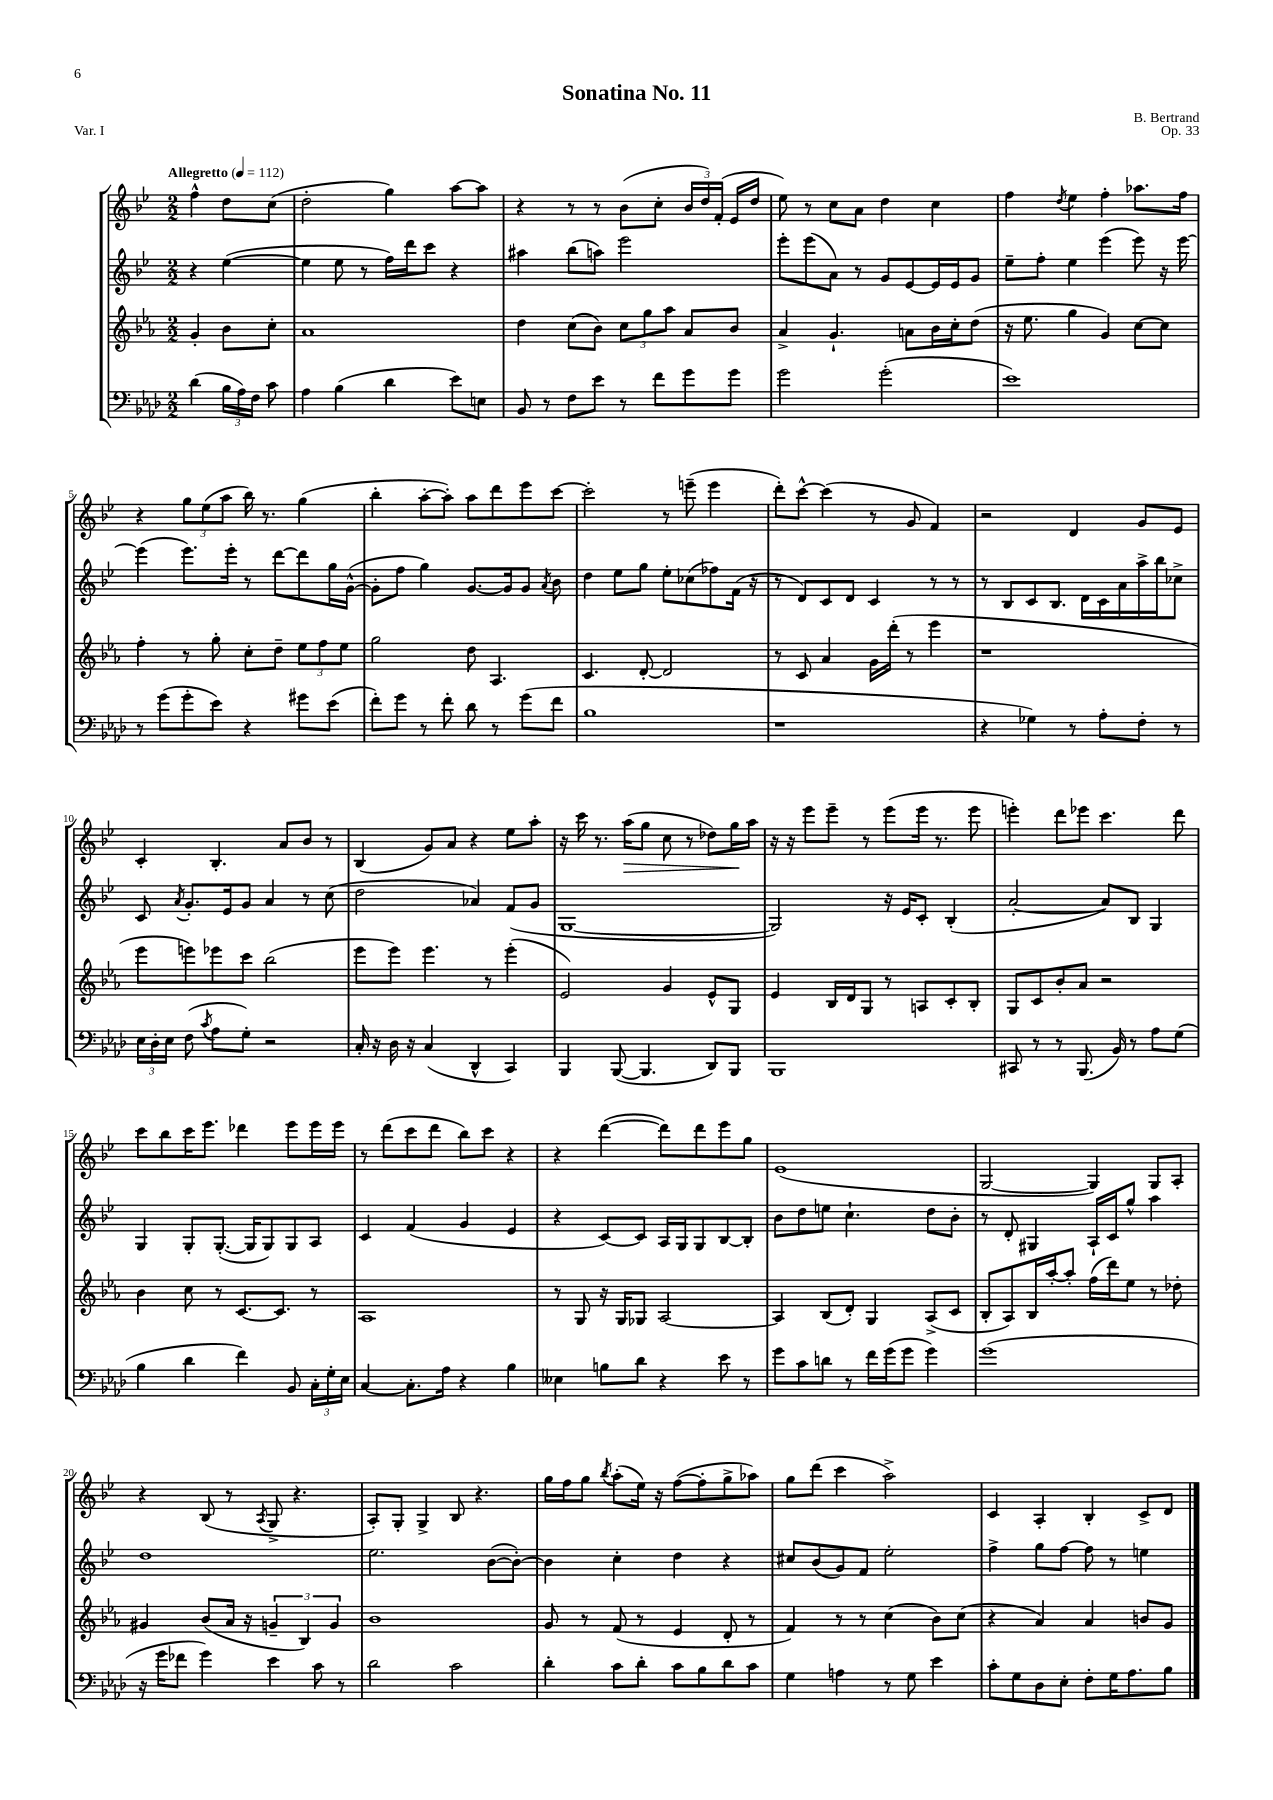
\header { title = "Sonatina No. 11" composer = "B. Bertrand" opus = "Op. 33" piece = "Var. I" }
<<
\new StaffGroup <<
\new Staff = "s0" {
    \clef treble \key bes \major \numericTimeSignature \time 2/2 \partial 2 \tempo "Allegretto" 4 = 112
    \autoBeamOff f''4-^ d''8[ c''8]( |
    d''2-. g''4) a''8[~ a''8] |
    r4 r8 r8 bes'8[( c''8]-. \tuplet 3/2 { bes'16[ d''16) f'16]-.( } ees'16[ d''16] |
    ees''8) r8 c''8[ a'8] d''4 c''4 |
    f''4 \acciaccatura { d''8 } ees''4 f''4-. aes''8.[ f''16] |
    r4 \tuplet 3/2 { g''8[ ees''8( a''8] } bes''16) r8. g''4( |
    bes''4-. a''8[~-. a''8]-.) a''8[ d'''8 ees'''8 c'''8]~ |
    c'''2-. r8 e'''8--( e'''4 |
    d'''8[-.) c'''8]~-^ c'''4( r8 g'8 f'4) |
    r2 d'4 g'8[ ees'8] |
    c'4-. bes4.-. a'8[ bes'8] r8 |
    bes4( g'8[) a'8] r4 ees''8[ a''8]-. |
    r16 c'''16 r8. a''16[\>( g''8] c''8 r8 des''8[) g''16\! a''16] |
    r16 r16 ees'''8[ ees'''8]-- r8 ees'''8[( ees'''16] r8. ees'''8 |
    e'''4-.) d'''8[ ees'''8] c'''4. d'''8 |
    c'''8[ bes''8 c'''16 ees'''8.] des'''4 ees'''8[ ees'''16 ees'''16] |
    r8 d'''8[( c'''8 d'''8] bes''8[) c'''8] r4 |
    r4 d'''4~( d'''8[) d'''8 ees'''8 g''8] |
    ees'1( |
    g2~ g4) g8[ a8]-. |
    r4 bes8( r8 \acciaccatura { a8 } g8-> r4. |
    a8[-.) g8]-. g4-> bes8 r4. |
    g''16[ f''16 g''8] \acciaccatura { bes''8 } a''8[-.( ees''16]) r16 f''8[~( f''8-. g''8-> aes''8]) |
    g''8[ d'''8]( c'''4 a''2->) |
    c'4 a4-. bes4-. c'8[-> d'8] \bar "|." |
}
\new Staff = "s1" {
    \clef treble \key bes \major \numericTimeSignature \time 2/2 \partial 2
    \autoBeamOff r4 ees''4~( |
    ees''4 ees''8 r8 f''16[) d'''16 c'''8] r4 |
    ais''4 bes''8[( a''8]) ees'''2 |
    ees'''8[-. ees'''8( a'8]) r8 g'8[ ees'8~ ees'16 ees'16 g'8] |
    ees''8[-- f''8]-. ees''4 ees'''4( ees'''8) r16 ees'''16~ |
    ees'''4( ees'''8.[) ees'''16]-. r8 d'''8[~ d'''8 g''16 g'16]~-^( |
    g'8[-. f''8] g''4) g'8.[~ g'16 g'8] \acciaccatura { a'8 } bes'8 |
    d''4 ees''8[ g''8] ees''8[-. ces''8( fes''8) f'16]( r16 |
    r8 d'8[) c'8 d'8] c'4 r8 r8 |
    r8 bes8[ c'8 bes8.] d'16[ c'16 a'16 a''16-> bes''16 ces''8]-> |
    c'8 \acciaccatura { a'8 } g'8.[-. ees'16 g'8] a'4 r8 c''8( |
    d''2 aes'4) f'8[( g'8] |
    g1~ |
    g2) r16 ees'16[ c'8]-. bes4-.( |
    a'2~-. a'8[) bes8] g4 |
    g4 g8[-. g8.]~-.( g16[ g8) g8 a8] |
    c'4 f'4( g'4 ees'4 |
    r4 c'8[~) c'8] a16[ g16 g8 bes8~ bes8]-. |
    bes'8[ d''8 e''8] c''4.-! d''8[ bes'8]-. |
    r8 d'8-. gis4 a16[-! c'16 g''8]-^ a''4 |
    d''1 |
    ees''2. bes'8[~( bes'8]~-.) |
    bes'4 c''4-. d''4 r4 |
    cis''8[ bes'8( g'8) f'8] ees''2-. |
    f''4-> g''8[ f''8]~ f''8 r8 e''4 \bar "|." |
}
\new Staff = "s2" {
    \clef treble \key ees \major \numericTimeSignature \time 2/2 \partial 2
    \autoBeamOff g'4-. bes'8[ c''8]-. |
    aes'1 |
    d''4 c''8[( bes'8]) \tuplet 3/2 { c''8[ g''8 aes''8] } aes'8[ bes'8] |
    aes'4-> g'4.-! a'8[ bes'16 c''16-. d''8]( |
    r16 ees''8. g''4 g'4) c''8[~ c''8] |
    f''4-. r8 g''8-. c''8[-. d''8]-- \tuplet 3/2 { ees''8[ f''8 ees''8] } |
    g''2 d''8 aes4. |
    c'4. d'8~-. d'2 |
    r8 c'8 aes'4 g'16[ d'''16]-.( r8 ees'''4 |
    r1 |
    ees'''8[ e'''8) ees'''8 c'''8] bes''2( |
    ees'''8[ ees'''8]) ees'''4. r8 ees'''4-.( |
    ees'2) g'4 ees'8[-^ g8] |
    ees'4 bes16[ d'16 g8] r8 a8[ c'8-. bes8]-. |
    g8[ c'8 bes'8-. aes'8] r2 |
    bes'4 c''8 r8 c'8.[~ c'8.] r8 |
    aes1 |
    r8 g8 r16 g16[ ges8] aes2~ |
    aes4 bes8[( d'8]-.) g4 aes8[->( c'8] |
    bes8[-. aes8) bes16 aes''16~-. aes''8]-. f''16[( d'''16) ees''8] r8 des''8-. |
    gis'4 bes'8[( aes'16] r16 \tuplet 3/2 { g'4-- bes4) g'4 } |
    bes'1 |
    g'8 r8 f'8( r8 ees'4 d'8-. r8 |
    f'4) r8 r8 c''4( bes'8[) c''8]( |
    r4 aes'4) aes'4 b'8[ g'8] \bar "|." |
}
\new Staff = "s3" {
    \clef bass \key aes \major \numericTimeSignature \time 2/2 \partial 2
    \autoBeamOff des'4( \tuplet 3/2 { bes16[ aes16) f16] } c'8 |
    aes4 bes4( des'4 ees'8[) e8] |
    bes,8 r8 f8[ ees'8] r8 f'8[ g'8 g'8] |
    g'2 g'2-.( |
    ees'1) |
    r8 g'8[( g'8-. ees'8]) r4 gis'8[ ees'8]( |
    f'8[-.) g'8] r8 f'8-. des'8 r8 g'8[( f'8] |
    bes1 |
    r1 |
    r4 ges4) r8 aes8[-. f8]-. r8 |
    \tuplet 3/2 { ees16[ des16-. ees16] } f8( \acciaccatura { c'8 } aes8[ g8]-.) r2 |
    c16-. r16 des16 r16 c4( des,4-^ c,4) |
    bes,,4 bes,,8~( bes,,4. des,8[) bes,,8] |
    bes,,1 |
    cis,8 r8 r8 bes,,8.( bes,16) r8 aes8[ g8]( |
    bes4 des'4 f'4) bes,8 \tuplet 3/2 { c16[-. g16-. ees16] } |
    c4~ c8.[-. aes16] r4 bes4 |
    eeses4 b8[ des'8] r4 ees'8 r8 |
    g'8[ c'8 d'8] r8 f'16[ g'16( g'8] g'4) |
    g'1( |
    r16 g'16[ fes'8] g'4) ees'4 c'8 r8 |
    des'2 c'2 |
    des'4-. c'8[ des'8]-. c'8[ bes8 des'8 c'8] |
    g4 a4 r8 g8 ees'4 |
    c'8[-. g8 des8 ees8]-. f8[-. g16 aes8. bes8] \bar "|." |
}
>>
>>
